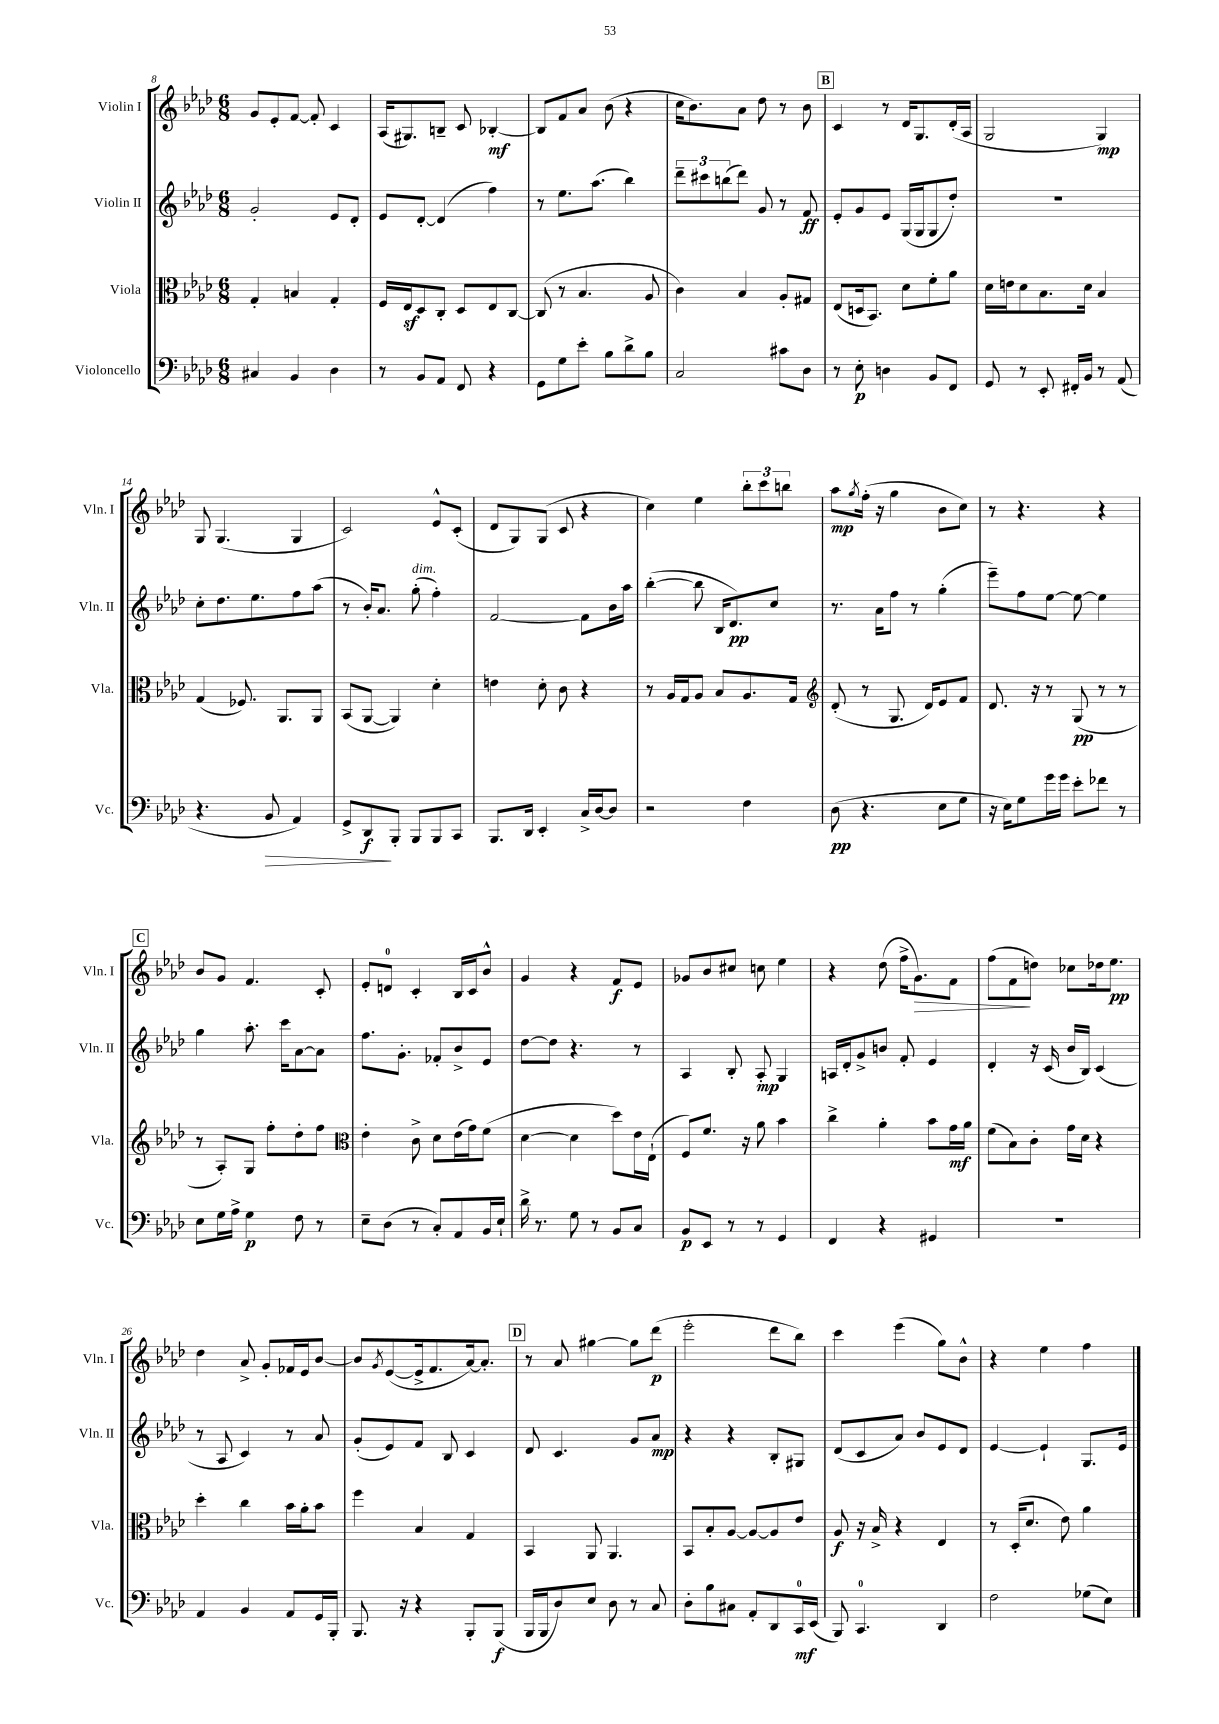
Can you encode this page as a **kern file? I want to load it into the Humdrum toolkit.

**kern	**kern	**kern	**kern
*staff4	*staff3	*staff2	*staff1
*clefF4	*clefC3	*clefG2	*clefG2
*k[b-e-a-d-]	*k[b-e-a-d-]	*k[b-e-a-d-]	*k[b-e-a-d-]
*M6/8	*M6/8	*M6/8	*M6/8
4C#	4G'	2g'	8g
.	.	.	8e-'
4BB-	4B	.	[8f
.	.	.	8f']
4D-	4G'	8e-	4c
.	.	8d-'	.
=	=	=	=
8r	16F	8e-	(16A-
.	16E-	.	8.G#)
8BB-	8D-	[8d-'	.
8AA-	8C'	(4d-]	8B~
8FF	8D-	.	8c
4r	8E-	4ff)	[4B-'
.	[8C	.	.
=	=	=	=
8GG	(8C]	8r	8B-]
8G	8r	8.ee-	8f
8e-'	4.B-	.	8a-
.	.	(8.aa-	.
8B-	.	.	(8b-
8d-^	.	4bb-)	4r
8B-	8A-	.	.
=	=	=	=
2C	4c)	12ddd-~	16cc
.	.	.	8.b-)
.	.	12ccc#	.
.	.	(12bb	.
.	4B-	8ddd-)	8a-
.	.	8g	8dd-
8c#	8A-'	8r	8r
8D-	8G#	8f	8b-
=	=	=	=
8r	(8E-	8e-'	4c
8E-'	16D	8g	.
.	8.BB-)	.	.
4D	.	8e-	8r
.	8d-	(16G	16d-
.	.	16G	8.G
8BB-	8f'	8G	.
8FF	8a-	8dd-')	(16d-'
.	.	.	16A-
=	=	=	=
8GG	16d-	2.r	2G
.	16e	.	.
8r	8d-	.	.
8EE-'	8.B-	.	.
16FF#'	.	.	.
16BB-	16d-	.	.
8r	4B-	.	4G)
(8AA-	.	.	.
=	=	=	=
4.r	(4G	8cc'	8G
.	.	8.dd-	(4.G
.	8.F-)	.	.
.	.	8.ee-	.
8BB-	.	.	.
.	8.AA-	.	.
4AA-)	.	8ff	4G
.	8AA-	(8aa-	.
=	=	=	=
8GG^	(8BB-	8r	2c)
8DD-	[8AA-	16b-')	.
.	.	8.a-	.
8BBB-'	4AA-])	.	.
8BBB-	.	(8gg'	.
8BBB-	4d-'	4ff')	8e-^^
8CC	.	.	(8c'
=	=	=	=
8.BBB-	4e	[2f	8d-
.	.	.	8G)
16DD-	.	.	.
4EE-'	8d-'	.	(8G
.	8c	.	8c
16C^	4r	8f]	4r
[16D-	.	.	.
8D-]	.	16b-	.
.	.	16aa-	.
=	=	=	=
2r	8r	([4bb-'	4cc)
.	16A-	.	.
.	16G	.	.
.	8A-	8bb-]	4ee-
.	8B-	16B-	.
.	.	8.d-)	.
4F	8.A-	.	12bb-'
.	.	.	12ccc
.	.	8cc	.
.	.	.	12bb
.	16G	.	.
=	=	=	=
*	*clefG2	*	*
(8D-	(8d-'	8.r	8aa-
.	.	.	8qgg
4.r	8r	.	(16ff'
.	.	16a-	16r
.	8.G	8ff	4gg
.	.	8r	.
.	16d-)	.	.
8E-	8e-	(4gg'	8b-
8G	8f	.	8cc)
=	=	=	=
16r	8.d-	8eee-~)	8r
16E-)	.	.	.
8G	.	8ff	4.r
.	16r	.	.
16g	8r	[8ee-	.
16g	.	.	.
8e-'	(8G	8ee-_	.
8f-	8r	4ee-]	4r
8r	8r	.	.
=	=	=	=
8E-	8r	4gg	8b-
16G	8A-')	.	8g
16A-^	.	.	.
4G	8G	8.aa-'	4.f
.	8ff'	.	.
.	.	16ccc	.
8F	8dd-'	[8a-	.
8r	8ff	8a-]	8c'
=	=	=	=
*	*clefC3	*	*
8E-~	4e-'	8.ff	8e-'
(8D-	.	.	8d
.	.	8.g'	.
8r	8c^	.	4c'
8C')	8d-	8f-'	.
8AA-	(16e-	8b-^	16B-
.	16g)	.	16c
16BB-	(8f	8e-	8b-^^
16E-`	.	.	.
=	=	=	=
16d-^	[4d-	[8dd-	4g
8.r	.	.	.
.	.	8dd-]	.
8G	4d-]	4.r	4r
8r	.	.	.
8BB-	8dd-)	.	8f
8C	16e-	8r	8e-
.	(16E-`	.	.
=	=	=	=
8BB-	8F)	4A-	8g-
8EE-	8.f	.	8b-
8r	.	8B-'	8cc#
.	16r	.	.
8r	8a-	8A-'	8cc
4GG	4b-	4G	4ee-
=	=	=	=
4FF	4cc^	16A	4r
.	.	16d-'	.
.	.	8g^	.
4r	4a-'	8b	(8dd-
.	.	8f'	16ff^
.	.	.	8.g)
4GG#	8b-	4e-	.
.	16g	.	8f
.	16a-	.	.
=	=	=	=
2.r	(8f	4d-'	(8ff
.	8B-)	.	8f
.	8c'	16r	8dd)
.	.	(16c	.
.	16g	16b-	8cc-
.	16d-	16B-)	.
.	4r	(4c	16dd-
.	.	.	8.ee-
=	=	=	=
4AA-	4dd-'	8r	4dd-
.	.	8A-	.
4BB-	4cc	4c)	8a-^
.	.	.	8g'
8AA-	16b-	8r	16f-
.	16a-'	.	16e-
16GG	8b-	8a-	[8b-
16BBB-'	.	.	.
=	=	=	=
8.BBB-	4ff	(8g'	8b-]
.	.	.	8qg
.	.	8e-)	([8e-
16r	.	.	.
4r	4B-	8f	16e-^]
.	.	.	8.f
.	.	8B-	.
8BBB-'	4G	4c	[16a-)
.	.	.	8.a-']
(8BBB-	.	.	.
=	=	=	=
16BBB-	4BB-	8d-	8r
16BBB-	.	.	.
8D-)	.	4.c	8a-
8E-	8AA-	.	[4gg#
8D-	4.AA-	.	.
8r	.	8g	8gg#]
8C	.	8a-	(8ddd-
=	=	=	=
8D-'	8BB-	4r	2eee-'
8B-	8B-'	.	.
8C#	[8A-	4r	.
8AA-'	8A-_	.	.
8DD-	8A-]	8B-'	8ddd-
16CC	8e-	8G#	8bb-)
(16EE-	.	.	.
=	=	=	=
8BBB-)	8A-	(8d-	4ccc
4.CC	16r	8c	.
.	16B-^	.	.
.	4r	8a-)	(4eee-
.	.	8b-	.
4DD-	4E-	8e-	8gg)
.	.	8d-	8b-^^
=	=	=	=
2F	8r	[4e-	4r
.	(16D-'	.	.
.	8.d-	.	.
.	.	4e-`]	4ee-
.	8e-)	.	.
(8G-	4a-	8.G	4ff
8E-)	.	.	.
.	.	16e-	.
==	==	==	==
*-	*-	*-	*-
